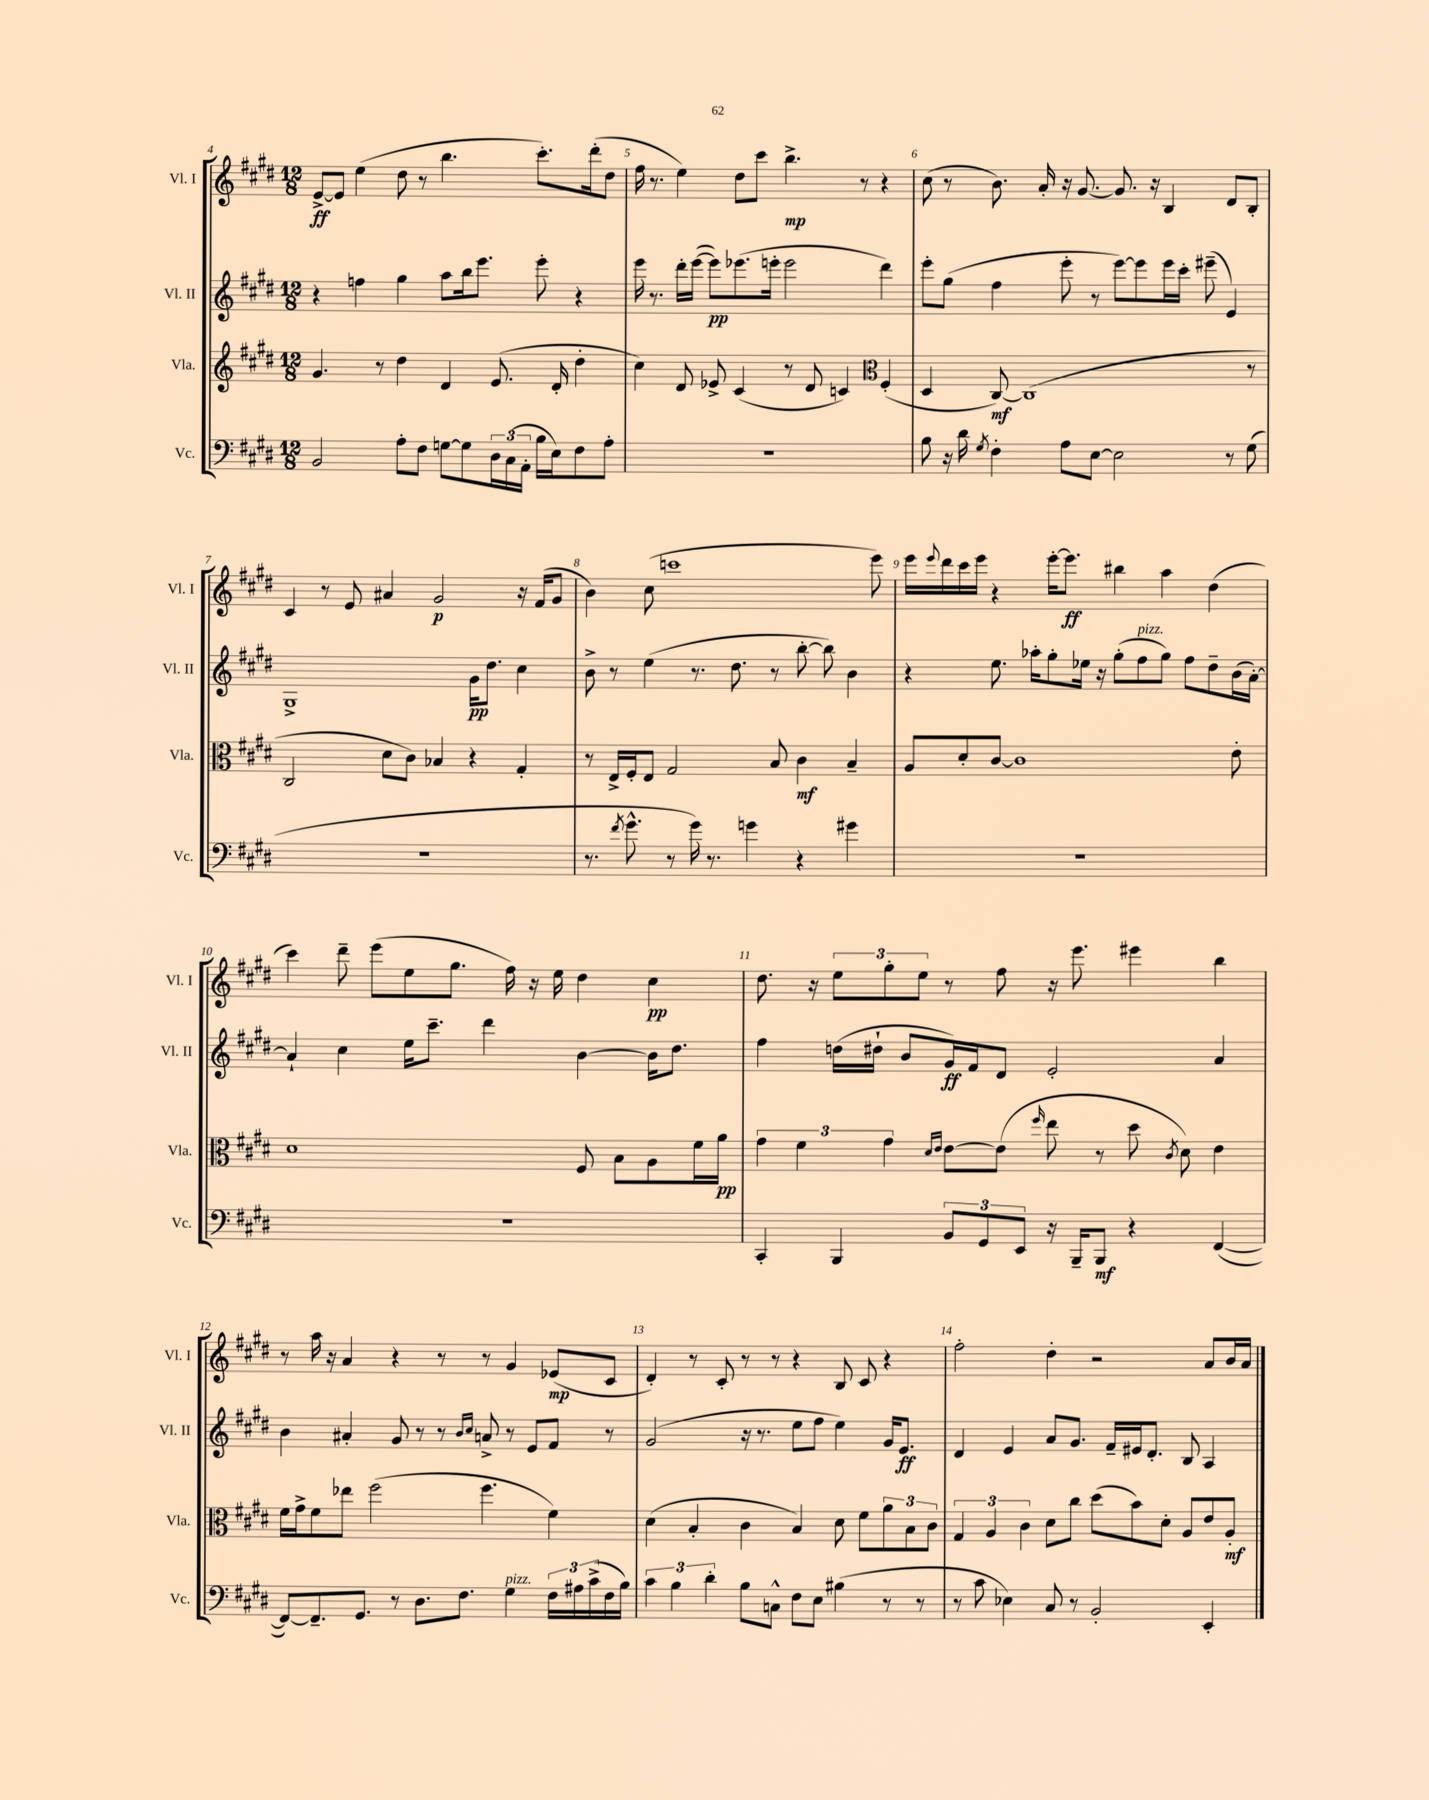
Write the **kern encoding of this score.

**kern	**kern	**kern	**kern
*staff4	*staff3	*staff2	*staff1
*clefF4	*clefG2	*clefG2	*clefG2
*k[f#c#g#d#]	*k[f#c#g#d#]	*k[f#c#g#d#]	*k[f#c#g#d#]
*M12/8	*M12/8	*M12/8	*M12/8
2BB	4.g#	4r	[8e^
.	.	.	8e]
.	.	4ff	(4ee
.	8r	.	.
8A'	4dd#	4gg#	8dd#
8F#	.	.	8r
[8G	4d#	8aa	4.bb
8G]	.	16bb	.
.	.	8.eee	.
24D#	(8.e	.	.
(24C#	.	.	.
24AA'	.	.	.
16B	.	8eee'	8.ccc#')
16E)	16d#'	.	.
8F#	4dd#'	4r	.
.	.	.	(16ddd#'
8A'	.	.	8dd#
=	=	=	=
1.r	4cc#)	16eee	16ff#
.	.	8.r	8.r
.	8d#	16ddd#'	4ee)
.	.	([16eee	.
.	8e-^	8eee])	.
.	(4c#	(8.eee-	8dd#
.	.	.	8ccc#
.	.	16eee'	.
.	8r	2eee	4.bb^
.	8d#	.	.
.	4c)	.	.
.	.	.	8r
*	*clefC3	*	*
.	(4F#'	4ddd#)	4r
=	=	=	=
8B	4D#	8eee'	(8cc#
16r	.	(8gg#	8r
16d#	.	.	.
8qG#	.	.	.
4F#'	[8C#)	4ff#	8.b)
.	(1C#]	.	.
.	.	.	16a'
8A	.	8eee'	16r
.	.	.	[8.g#
[8E	.	8r	.
2E]	.	[8eee)	8.g#]
.	.	8eee]	.
.	.	.	16r
.	.	16eee	4B
.	.	16ccc#'	.
.	.	(8eee#~	.
8r	.	4e)	8d#
(8G#	8r	.	8B'
=	=	=	=
1.r	2C#	1G#^	4c#
.	.	.	8r
.	.	.	8e
.	8d#	.	4a#
.	8c#)	.	.
.	4B-	.	2g#
.	4r	16g#	.
.	.	8.dd#	.
.	4G#'	4cc#	16r
.	.	.	(16f#
.	.	.	8g#
=	=	=	=
8.r	8r	8b^	4b)
.	16E^	8r	.
8qf#	.	.	.
8.g#^^	16F#'	.	.
.	8E	(4ee	(8cc#
8r	2G#	.	1ccc
16g#)	.	8.r	.
8.r	.	.	.
.	.	8.dd#	.
4g	.	.	.
.	8B	8r	.
4r	4c#	[8bb'	.
.	.	8bb])	.
4g#	4B~	4b	.
.	.	.	8eee)
=	=	=	=
1.r	8A	4r	16eee
.	.	.	8qqeee
.	.	.	16ddd#
.	8d#'	.	16ccc#
.	.	.	16eee
.	[8c#	8.ee	4r
.	1c#]	.	.
.	.	16aa-'	.
.	.	8gg#'	[16eee'
.	.	.	8.eee]
.	.	16ee-	.
.	.	16r	.
.	.	(8gg#'	4bb#
.	.	8ff#	.
.	.	8gg#)	4aa
.	.	8ff#	.
.	.	8dd#~	(4dd#
.	8e'	(16b	.
.	.	[16a')	.
=	=	=	=
1.r	1d#	4a`]	4ccc#)
.	.	4cc#	8ddd#~
.	.	.	(8eee
.	.	16ee	8ee
.	.	8.ccc#~	.
.	.	.	8.gg#
.	.	4ddd#	.
.	.	.	16ff#)
.	.	.	16r
.	.	.	16ee
.	8F#	[4b	4dd#
.	8B	.	.
.	8A	16b]	4cc#
.	.	8.dd#	.
.	16f#	.	.
.	16a	.	.
=	=	=	=
4CC#'	6g#	4ff#	8.dd#
.	6f#	.	.
.	.	.	16r
4BBB	.	(16dd	12ee
.	.	16dd#`	.
.	6g#	.	12gg#'
.	.	8b	.
.	.	.	12ee
.	16qqd#	.	.
.	16qqe	.	.
12BB	[8e	16g#)	8r
.	.	16f#	.
12GG#	.	.	.
.	(8e]	8d#	8ff#
12EE	.	.	.
.	16qqff#	.	.
16r	8ee	2e'	16r
16BBB~	.	.	8.eee
8BBB	8r	.	.
4r	8dd#	.	4eee#
.	8qc#	.	.
.	8d#)	.	.
([4FF#	4e	4a	4bb
=	=	=	=
8FF#_)	16f#	4b	8r
.	16g#^	.	.
8.FF#~]	8f#	.	16aa
.	.	.	16r
.	8ee-	4a#'	4a
8.GG#	.	.	.
.	(2ff#	.	.
8r	.	8g#	4r
8.D#	.	8r	.
.	.	8r	8r
8.F#	.	.	.
.	.	16qqb	.
.	.	16qqcc#	.
.	4.ff#	8a^	8r
4G#	.	8r	4g#
.	.	8e	.
24F#	4f#)	8f#	(8e-
24A#	.	.	.
(24c#^	.	.	.
16F#	.	8r	8c#
16B)	.	.	.
=	=	=	=
6c#	(4d#	(2g#	4d#')
6B	.	.	.
.	4B'	.	8r
6d#'	.	.	.
.	.	.	8c#'
8B	4c#	16r	8r
.	.	8.r	.
8C^^	.	.	8r
8F#	4B)	8ee	4r
8E	.	8ff#	.
(4B#	8d#	4ee)	8B
.	8f#	.	8c#
8r	12a	16g#	4r
.	.	8.e	.
.	12B	.	.
8r	.	.	.
.	12c#	.	.
=	=	=	=
8r	6G#	4d#	2ff#'
8c#	.	.	.
.	6A	.	.
4E-)	.	4e	.
.	6c#	.	.
8C#	8d#	8a	4dd#'
8r	8cc#	8.g#	.
2BB'	(8dd#	.	2r
.	.	16f#~	.
.	8b)	16e#	.
.	.	8.d#'	.
.	8d#'	.	.
.	8A	8B	.
4EE'	8e	4A	8a
.	8A'	.	16b
.	.	.	16a
==	==	==	==
*-	*-	*-	*-
